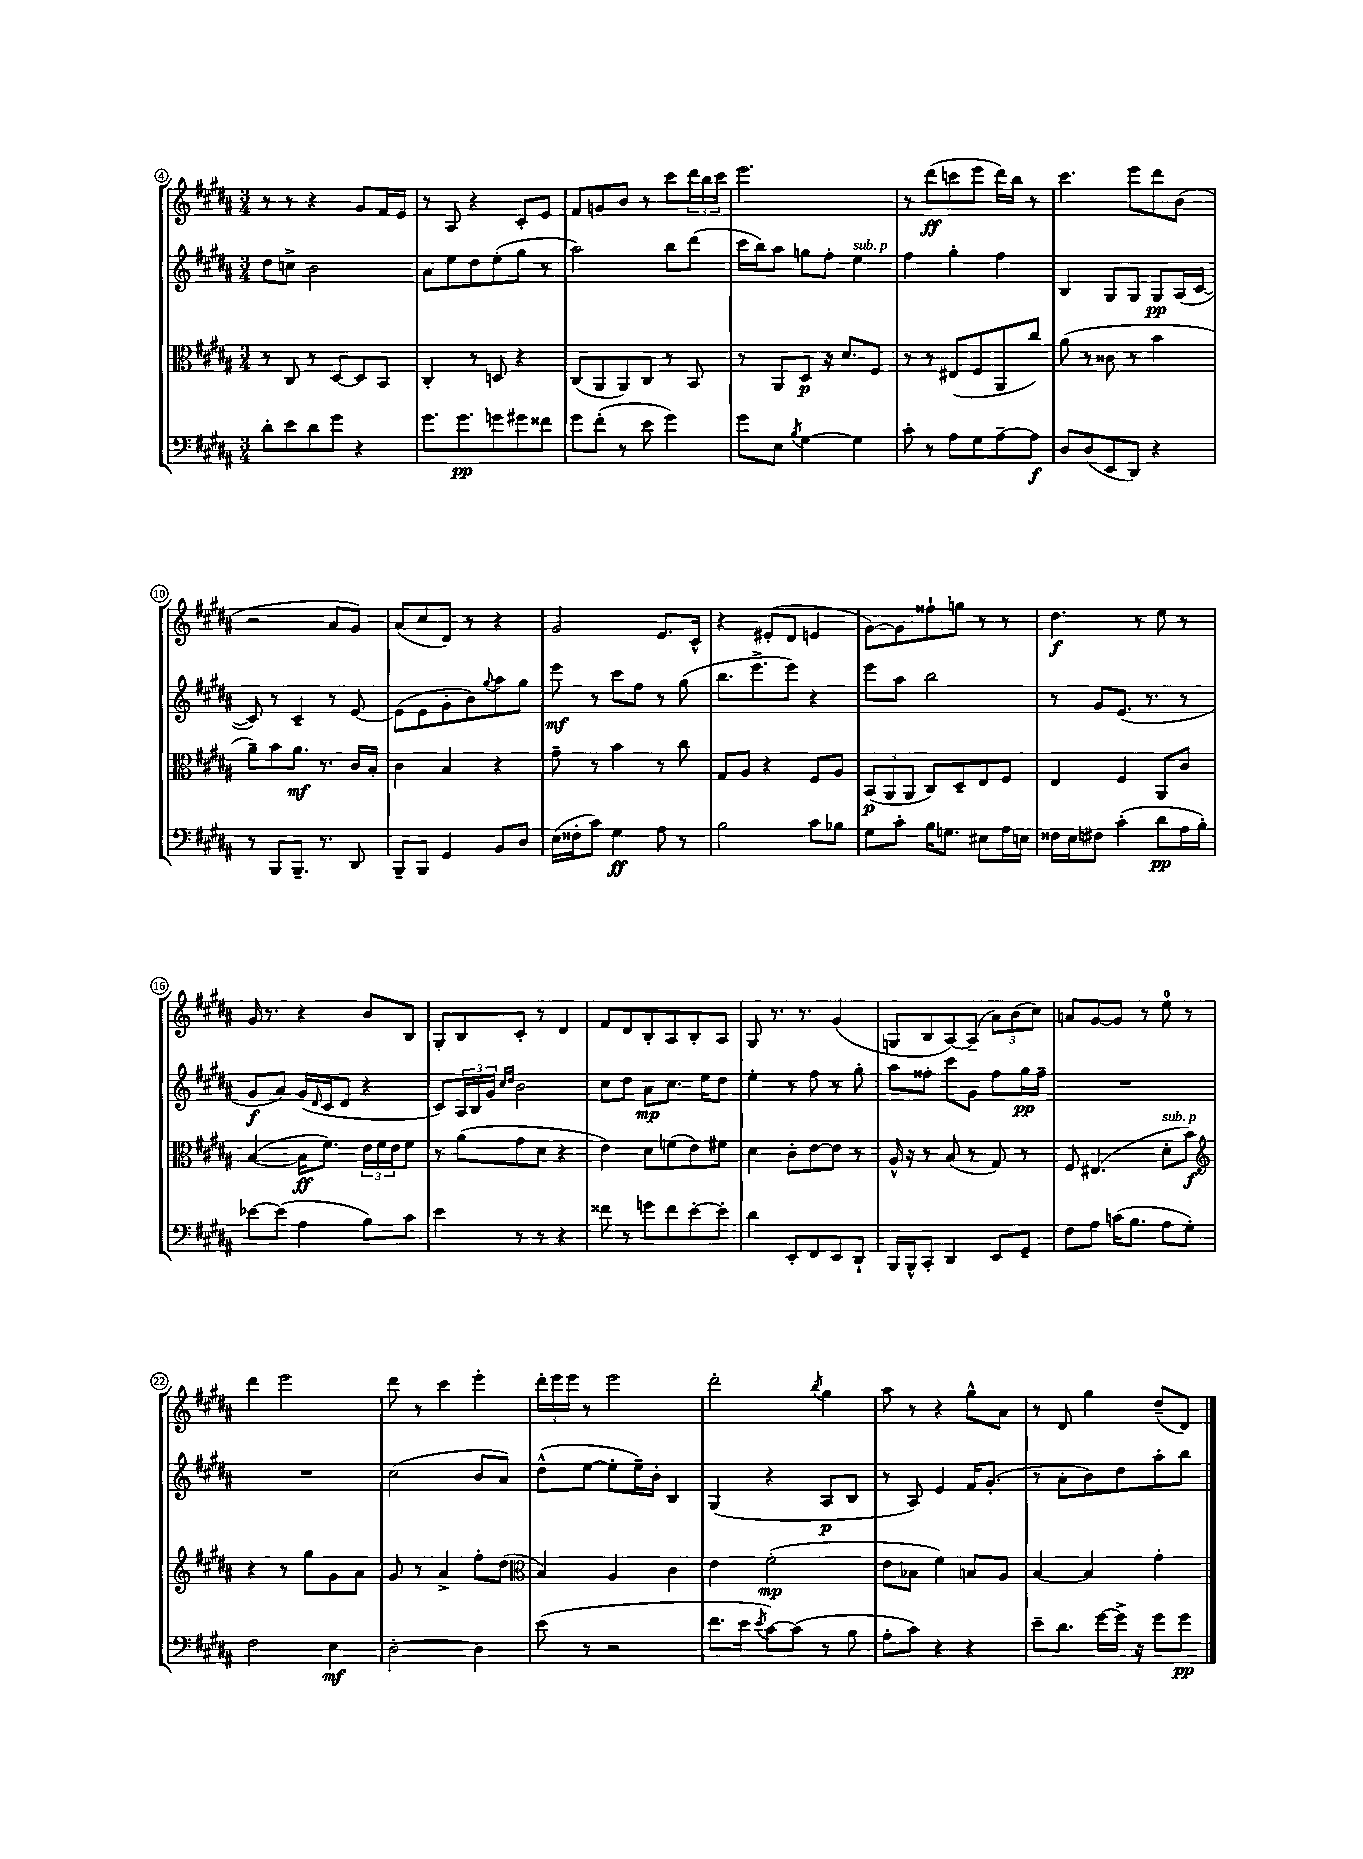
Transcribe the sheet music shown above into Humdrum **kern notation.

**kern	**kern	**kern	**kern
*staff4	*staff3	*staff2	*staff1
*clefF4	*clefC3	*clefG2	*clefG2
*k[f#c#g#d#a#]	*k[f#c#g#d#a#]	*k[f#c#g#d#a#]	*k[f#c#g#d#a#]
*M3/4	*M3/4	*M3/4	*M3/4
8d#'	8r	8dd#	8r
8e	8C#	8cc^	8r
8d#	8r	2b	4r
8g#	[8D#	.	.
4r	8D#]	.	8g#
.	8BB	.	16f#
.	.	.	16e
=	=	=	=
8.g#	4C#'	8a#	8r
.	.	8ee	8A#
8.g#	.	.	.
.	8r	8dd#	4r
8g	8D	(8ee'	.
8g#	4r	8gg#	8c#'
8f##	.	8r	8e
=	=	=	=
8g#	(8C#	2aa#)	8f#
(8f#'	8AA#	.	8g
8r	8AA#)	.	8b
8e	8C#	.	8r
4g#)	8r	8bb	8ccc#
.	8BB	(8ddd#	24ddd#
.	.	.	24bb
.	.	.	24ccc#
=	=	=	=
8g#	8r	16ccc#	2.eee
.	.	16bb)	.
8E	8AA#	8aa#	.
8qB	.	.	.
[4G#	8D#	8gg	.
.	16r	8ff#'	.
.	8.d#	.	.
4G#]	.	4ee	.
.	8F#	.	.
=	=	=	=
8c#'	8r	4ff#	8r
8r	8r	.	(8ddd#
8A#	(8E#	4gg#'	8ccc
8G#	8F#	.	8eee
[8A#~	8AA#	4ff#	16ddd#)
.	.	.	16bb
8A#]	8cc#)	.	8r
=	=	=	=
8D#	(8a#	4B	4.ccc#
(8D#	8r	.	.
8EE	8c##	8G#	.
8DD#)	8r	8G#	8eee
4r	4b	8G#	8ddd#
.	.	(16A#	(8b
.	.	[16c#	.
=	=	=	=
8r	8a#~)	8c#])	2r
8BBB	8b	8r	.
8.BBB~	8.a#	4c#~	.
8.r	8.r	.	.
.	.	8r	8a#
8DD#	16c#	[8e	8g#)
.	16B'	.	.
=	=	=	=
8BBB~	4c#	(8e]	(8a#
8BBB	.	8e	8cc#
4GG#	4B	8g#'	8d#)
.	.	8b)	8r
.	.	8qqgg#	.
8BB	4r	8aa#	4r
8D#	.	8gg#	.
=	=	=	=
(16E	8g#~	8eee	2g#
16F##'	.	.	.
8c#)	8r	8r	.
4G#	4b	8ccc#	.
.	.	8ff#	.
8A#	8r	8r	8.e
8r	8cc#	(8gg#	.
.	.	.	16c#^^
=	=	=	=
2B	8G#	8.bb	4r
.	8A#	.	.
.	.	8.eee^	.
.	4r	.	(8e#'
.	.	8eee)	8d#
8c#	8F#	4r	4e
8B-	8A#	.	.
=	=	=	=
8G#	(12BB	8eee	[8g#)
.	12AA#	.	.
8c#'	.	8aa#	8g#]
.	12AA#	.	.
16B	8C#)	2bb	8ff##`
8.G	.	.	.
.	8D#~	.	8gg
8E#	8E	.	8r
16A#	8F#	.	8r
16E	.	.	.
=	=	=	=
16F##	4E	8r	4.dd#
16E	.	.	.
8F#	.	8g#	.
(4c#'	4F#	(8.e	.
.	.	.	8r
.	.	8.r	.
8d#	8AA#	.	8ee
16A#	8c#	8r	8r
16B')	.	.	.
=	=	=	=
[8e-	([4B	8g#	16g#
.	.	.	8.r
(8e-]	.	8a#)	.
4A#	16B]	(16g#	4r
.	.	16qqd#	.
.	8.f#)	16c#	.
.	.	8d#	.
8B)	24e	4r	8b
.	24f#	.	.
.	24e	.	.
8c#	8f#	.	8B
=	=	=	=
4e	8r	8c#)	8G#'
.	(8a#	24A#	8B
.	.	24B	.
.	.	24g#	.
.	.	16qqcc#	.
.	.	16qqdd#	.
8r	8g#	2b	8c#'
8r	8d#	.	8r
4r	4r	.	4d#
=	=	=	=
8f##	4e)	8cc#	8f#
8r	.	8dd#	8d#
8g	8d#	8a#	8B'
8f##	(8f	8.cc#	8A#
[8e'	8e)	.	8B'
.	.	16ee	.
8e']	8f#	8dd#	8A#
=	=	=	=
4d#	4d#	4ee'	8G#
.	.	.	8.r
8EE'	8c#'	8r	.
.	.	.	8.r
8FF#	[8e	8ff#	.
8EE	8e]	8r	(4g#
8DD#`	8r	8gg#'	.
=	=	=	=
16BBB	16A#^^	8aa#	8G
16BBB^^	16r	.	.
8CC#'	8r	8ff##'	8B
4DD#	(8B	8ccc#	[8A#)
.	8r	8g#	(8A#~]
8EE	8G#)	8ff##	12a#)
.	.	.	(12b
8GG#~	8r	16gg#	.
.	.	.	12cc#)
.	.	16ff##~	.
=	=	=	=
8F#	8F#	2.r	8a
8A#	(4.E#	.	[8g#
(16c	.	.	8g#]
8.B	.	.	.
.	.	.	8r
8A#	8d#'	.	8ee
8G#')	8b)	.	8r
=	=	=	=
*	*clefG2	*	*
2F#	4r	2.r	4ddd#
.	8r	.	2eee
.	8gg#	.	.
4E	8g#	.	.
.	8a#	.	.
=	=	=	=
[2D#'	8g#	(2cc#	8ddd#
.	8r	.	8r
.	4a#^	.	4ccc#
4D#]	8ff#'	8b	4eee'
.	(8dd#	8a#)	.
=	=	=	=
*	*clefC3	*	*
(8e	4B)	(8dd#^^	24ddd#'
.	.	.	24eee
.	.	.	24eee
8r	.	[8ee	8r
2r	4A#	8ee']	2eee
.	.	16ee~)	.
.	.	16b'	.
.	4c#	4B	.
=	=	=	=
8.f#	4e	(4G#	2ddd#'
16e	.	.	.
8qe	.	.	.
[8c#)	(2f#'	4r	.
(8c#]	.	.	.
.	.	.	8qbb
8r	.	8A#	4gg#
8B	.	8B	.
=	=	=	=
8A#'	8e	8r	8aa#
8c#)	8B-	8A#)	8r
4r	4f#)	4e	4r
4r	8B	16f#	8gg#^^
.	.	(8.g#'	.
.	8A#	.	8a#
=	=	=	=
8e~	[4B	8r	8r
8.d#	.	8a#'	8d#
.	4B]	8b)	4gg#
[16g#	.	.	.
16g#^]	.	8dd#	.
16r	.	.	.
8g#	4g#'	8aa#'	(8dd#~
8g#	.	8bb	8d#)
==	==	==	==
*-	*-	*-	*-
